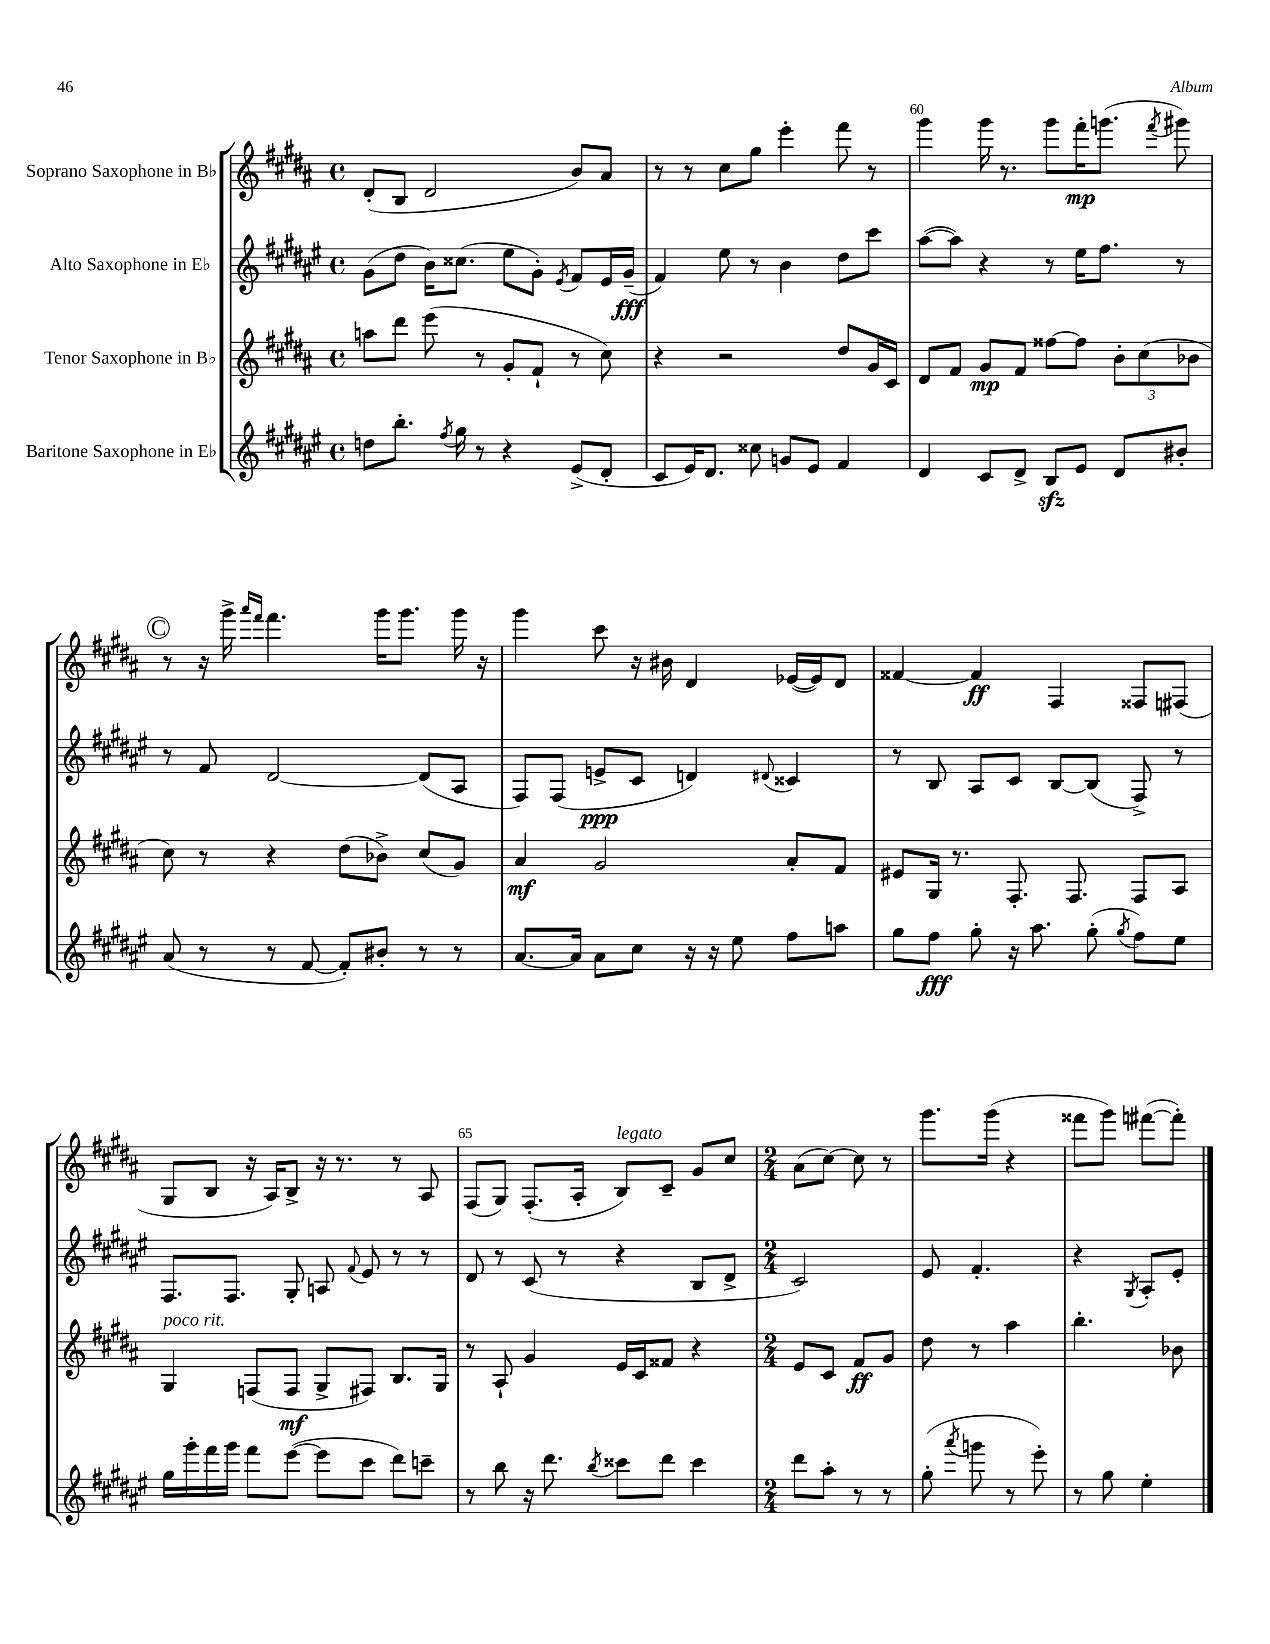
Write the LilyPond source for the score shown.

<<
\new StaffGroup <<
\new Staff = "s0" \with { instrumentName = "Soprano Saxophone in Bb" } {
    \clef treble \key b \major \defaultTimeSignature \time 4/4
    \autoBeamOff dis'8[-.( b8] dis'2 b'8[) ais'8] |
    r8 r8 cis''8[ gis''8] e'''4-. fis'''8 r8 |
    gis'''4 gis'''16 r8. gis'''8[ fis'''16-.\mp g'''8.]( \acciaccatura { fis'''8 } gis'''8) |
    \mark \markup { \circle "C" } r8 r16 gis'''16-> \grace { ais'''16[ fis'''16] } fis'''4. gis'''16[ gis'''8.] gis'''16 r16 |
    gis'''4 cis'''8 r16 bis'16 dis'4 ees'16[~( ees'16) dis'8] |
    fisis'4~ fisis'4\ff fis4 fisis8[ fis8]( |
    gis8[ b8] r16 ais16[) b8]-> r16 r8. r8 ais8 |
    fis8[( gis8]) fis8.[-.( ais16]-. b8[^\markup { \italic "legato" }) cis'8]-- gis'8[ cis''8] |
    \numericTimeSignature \time 2/4 ais'8[( cis''8]~) cis''8 r8 |
    gis'''8.[ gis'''16]( r4 |
    fisis'''8[ gis'''8]) fis'''8[~( fis'''8]-.) \bar "|." |
}
\new Staff = "s1" \with { instrumentName = "Alto Saxophone in Eb" } {
    \clef treble \key fis \major \defaultTimeSignature \time 4/4
    \autoBeamOff gis'8[( dis''8] b'16[) cisis''8.]( eis''8[ gis'8]-.) \acciaccatura { eis'8 } fis'8[ eis'16 gis'16]--\fff( |
    fis'4) eis''8 r8 b'4 dis''8[ cis'''8] |
    ais''8[~( ais''8]) r4 r8 eis''16[ fis''8.] r8 |
    \mark \markup { \circle "C" } r8 fis'8 dis'2~ dis'8[( ais8] |
    fis8[) fis8]( e'8[->\ppp cis'8] d'4) \appoggiatura { dis'8 } cisis'4 |
    r8 b8 ais8[ cis'8] b8[~ b8]( fis8->) r8 |
    fis8.[ fis8.] gis8-. a8 \appoggiatura { fis'8 } eis'8 r8 r8 |
    dis'8 r8 cis'8( r8 r4 b8[ dis'8]-> |
    \numericTimeSignature \time 2/4 cis'2) |
    eis'8 fis'4.-. |
    r4 \acciaccatura { gis8 } ais8[-. eis'8]-. \bar "|." |
}
\new Staff = "s2" \with { instrumentName = "Tenor Saxophone in Bb" } {
    \clef treble \key b \major \defaultTimeSignature \time 4/4
    \autoBeamOff a''8[ dis'''8] e'''8( r8 gis'8[-. fis'8]-! r8 cis''8) |
    r4 r2 dis''8[ gis'16 cis'16] |
    dis'8[ fis'8] gis'8[\mp fis'8] fisis''8[~ fisis''8] \tuplet 3/2 { b'8[-. cis''8( bes'8] } |
    \mark \markup { \circle "C" } cis''8) r8 r4 dis''8[( bes'8]->) cis''8[( gis'8]) |
    ais'4\mf gis'2 ais'8[-. fis'8] |
    eis'8[ gis16] r8. fis8.-. fis8. fis8[ ais8] |
    gis4^\markup { \italic "poco rit." } f8[( f8]\mf gis8[-> fis8]) b8.[ gis16] |
    r8 ais8-! gis'4 e'16[ cis'16 fisis'8] r4 |
    \numericTimeSignature \time 2/4 e'8[ cis'8] fis'8[\ff gis'8] |
    dis''8 r8 ais''4 |
    b''4.-. bes'8 \bar "|." |
}
\new Staff = "s3" \with { instrumentName = "Baritone Saxophone in Eb" } {
    \clef treble \key fis \major \defaultTimeSignature \time 4/4
    \autoBeamOff d''8[ b''8.]-. \acciaccatura { fis''8 } gis''16 r8 r4 eis'8[->( dis'8]-. |
    cis'8[ eis'16) dis'8.] cisis''8 g'8[ eis'8] fis'4 |
    dis'4 cis'8[ dis'8]-> b8[\sfz eis'8] dis'8[ bis'8]-. |
    \mark \markup { \circle "C" } ais'8( r8 r8 fis'8~ fis'8[-.) bis'8]-. r8 r8 |
    ais'8.[~ ais'16] ais'8[ cis''8] r16 r16 eis''8 fis''8[ a''8] |
    gis''8[ fis''8]\fff gis''8-. r16 ais''8. gis''8-.( \acciaccatura { gis''8 } fis''8[) eis''8] |
    gis''16[ gis'''16-. fis'''16 gis'''16] fis'''8[ eis'''8]~( eis'''8[ cis'''8] dis'''8[) c'''8]-- |
    r8 b''8 r16 dis'''8. \acciaccatura { b''8 } cisis'''8[ dis'''8] cisis'''4 |
    \numericTimeSignature \time 2/4 dis'''8[ ais''8]-. r8 r8 |
    gis''8-.( \acciaccatura { ais'''8 } g'''8 r8 eis'''8-.) |
    r8 gis''8 eis''4-. \bar "|." |
}
>>
>>
\layout { \context { \Score currentBarNumber = #58 \override BarNumber.break-visibility = ##(#f #t #t) barNumberVisibility = #(every-nth-bar-number-visible 5) } }
